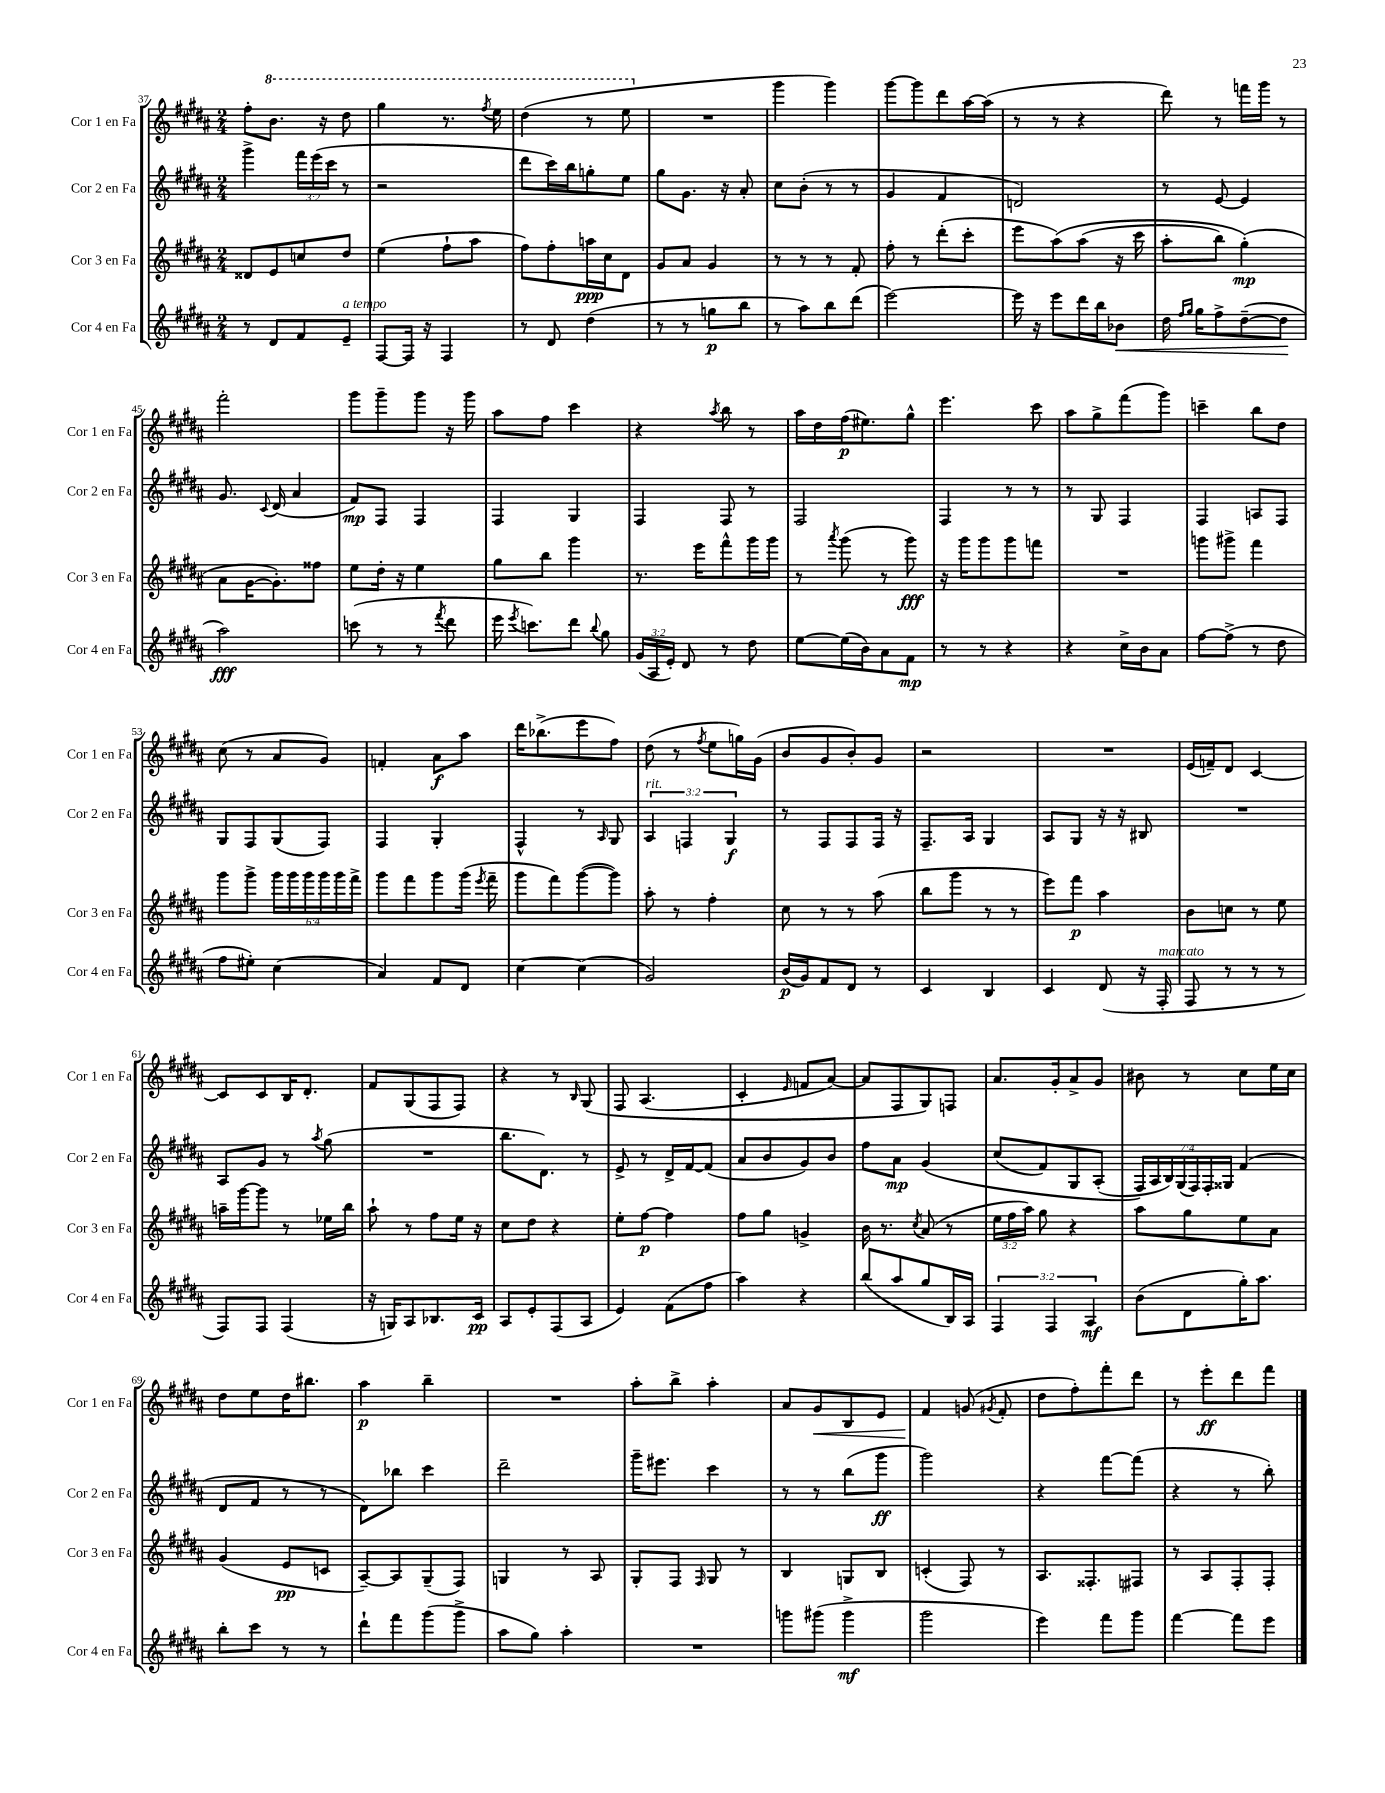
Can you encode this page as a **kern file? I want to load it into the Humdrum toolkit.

**kern	**dynam	**kern	**dynam	**kern	**dynam	**kern	**dynam
*part4	*part4	*part3	*part3	*part2	*part2	*part1	*part1
*staff4	*staff4	*staff3	*staff3	*staff2	*staff2	*staff1	*staff1
*I"Cor 4 en Fa	*	*I"Cor 3 en Fa	*	*I"Cor 2 en Fa	*	*I"Cor 1 en Fa	*
*I'Cor 4 en Fa	*	*I'Cor 3 en Fa	*	*I'Cor 2 en Fa	*	*I'Cor 1 en Fa	*
*clefG2	*	*clefG2	*	*clefG2	*	*clefG2	*
*k[f#c#g#d#a#]	*	*k[f#c#g#d#a#]	*	*k[f#c#g#d#a#]	*	*k[f#c#g#d#a#]	*
*M2/4	*	*M2/4	*	*M2/4	*	*M2/4	*
=37	=37	=37	=37	=37	=37	=37	=37
8r	.	8d##X/L	.	4ggg#^\	.	8ff#'\L	.
*	*	*	*	*	*	*8va	*
8d#/L	.	8e/	.	.	.	8.bb\J	.
8f#/	.	8ccn/	.	24fff#\LL	.	.	.
.	.	.	.	(24eee\	.	.	.
.	.	.	.	.	.	16r	.
.	.	.	.	24ccc#\JJ	.	.	.
!LO:TX:a:i:t=a tempo	!	!	!	!	!	!	!
8e~/J	.	8dd#/J	.	8r	.	8ddd#\	.
=38	=38	=38	=38	=38	=38	=38	=38
[8F#/L	.	(4ee\	.	2r	.	4ggg#\	.
16F#/Jk]	.	.	.	.	.	.	.
16r	.	.	.	.	.	.	.
4F#/	.	8ff#`\L	.	.	.	8.r	.
.	.	8aa#\J	.	.	.	.	.
.	.	.	.	.	.	8qfff#/	.
.	.	.	.	.	.	16eee\	.
=39	=39	=39	=39	=39	=39	=39	=39
8r	.	8ff#\L)	.	8ddd#\L	.	(4ddd#\	.
8d#/	.	8ff#'\	.	16ccc#\L)	.	.	.
.	.	.	.	16bb\J	.	.	.
(4dd#\	.	16aan\L	ppp	8ggn'\	.	8r	.
.	.	16cc#\J	.	.	.	.	.
.	.	8d#\J	.	8ee\J	.	8eee\	.
=40	=40	=40	=40	=40	=40	=40	=40
*	*	*	*	*	*	*X8va	*
8r	.	8g#/L	.	8gg#\L	.	2r	.
8r	.	8a#/J	.	8.g#\J	.	.	.
8ggn\L	p	4g#/	.	.	.	.	.
.	.	.	.	16r	.	.	.
8bb\J	.	.	.	8a#'/	.	.	.
=41	=41	=41	=41	=41	=41	=41	=41
8r	.	8r	.	8cc#\L	.	4ggg#\	.
8aa#\L)	.	8r	.	(8b'\J	.	.	.
8bb\	.	8r	.	8r	.	4ggg#\)	.
(8ddd#\J	.	8f#'/	.	8r	.	.	.
=42	=42	=42	=42	=42	=42	=42	=42
[2eee\)	.	8ff#'\	.	4g#/	.	[8ggg#\L	.
.	.	8r	.	.	.	8ggg#\]	.
.	.	(8ddd#'\L	.	4f#/	.	8ddd#\	.
.	.	8ccc#'\J	.	.	.	[16aa#\L	.
.	.	.	.	.	.	(16aa#\JJ]	.
=43	=43	=43	=43	=43	=43	=43	=43
16eee\]	.	8eee\L	.	2dn/)	.	8r	.
16r	.	.	.	.	.	.	.
8eee\L	.	(8aa#\)	.	.	.	8r	.
16ddd#\L	.	(8aa#\J	.	.	.	4r	.
16bb\J	.	.	.	.	.	.	.
!	!LO:HP:b	!	!	!	!	!	!
8b-X\J	<	16r	.	.	.	.	.
.	.	16ccc#\	.	.	.	.	.
=44	=44	=44	=44	=44	=44	=44	=44
16dd#\	.	8aa#'\L	.	8r	.	8ddd#\)	.
16qqff#/LL	.	.	.	.	.	.	.
16qqgg#/JJ	.	.	.	.	.	.	.
16gg#\KL	.	.	.	.	.	.	.
8ff#^\	.	8bb\J)	.	[8e/	.	8r	.
([8dd#~\	.	(4gg#'\)	mp	4e/]	.	16fffn\LL	.
.	.	.	.	.	.	16ggg#\JJ	.
8dd#\J]	.	.	.	.	.	8r	.
.	[	.	.	.	.	.	.
!!LO:LB:g=z
=45	=45	=45	=45	=45	=45	=45	=45
2aa#\)	fff	8a#\L	.	8.g#/	.	2fff#'\	.
.	.	[16g#\K	.	.	.	.	.
.	.	.	.	8qqc#/	.	.	.
.	.	8.g#'\])	.	(16d#/	.	.	.
.	.	.	.	4a#/	.	.	.
.	.	8ff##X\J	.	.	.	.	.
=46	=46	=46	=46	=46	=46	=46	=46
(8cccn\	.	8ee\L	.	8f#/L)	mp	8ggg#\L	.
8r	.	16dd#'\Jk	.	8F#/J	.	8ggg#~\	.
.	.	16r	.	.	.	.	.
8r	.	4ee\	.	4F#/	.	8ggg#\J	.
8qfff#/	.	.	.	.	.	.	.
8ddd#\	.	.	.	.	.	16r	.
.	.	.	.	.	.	16ggg#\	.
=47	=47	=47	=47	=47	=47	=47	=47
16eee\	.	8gg#\L	.	4F#/	.	8aa#\L	.
8qeee/	.	.	.	.	.	.	.
8.cccn\L)	.	.	.	.	.	.	.
.	.	8bb\J	.	.	.	8ff#\J	.
8ddd#\J	.	4ggg#\	.	4G#/	.	4ccc#\	.
8qqbb/	.	.	.	.	.	.	.
8gg#\	.	.	.	.	.	.	.
=48	=48	=48	=48	=48	=48	=48	=48
(24g#/LL	.	8.r	.	4F#/	.	4r	.
24A#/	.	.	.	.	.	.	.
24e'/JJ)	.	.	.	.	.	.	.
8d#/	.	.	.	.	.	.	.
.	.	16eee\KL	.	.	.	.	.
.	.	.	.	.	.	8qaa#/	.
8r	.	8fff#^^\	.	8F#/	.	8bb\	.
8dd#\	.	16ggg#\L	.	8r	.	8r	.
.	.	16ggg#\JJ	.	.	.	.	.
=49	=49	=49	=49	=49	=49	=49	=49
[8ee\L	.	8r	.	2F#/	.	16aa#\LL	.
.	.	.	.	.	.	16dd#\	.
.	.	8qaaa#/	.	.	.	.	.
(16ee\L]	.	(8ggg#\	.	.	.	(16ff#\J	p
16b\J)	.	.	.	.	.	8.ee#X\)	.
8a#\	.	8r	.	.	.	.	.
8f#\J	mp	8ggg#\)	fff	.	.	8gg#^^\J	.
=50	=50	=50	=50	=50	=50	=50	=50
8r	.	16r	.	4F#/	.	4.eee\	.
.	.	16ggg#\KL	.	.	.	.	.
8r	.	8ggg#\	.	.	.	.	.
4r	.	8ggg#\	.	8r	.	.	.
.	.	8fffn\J	.	8r	.	8ccc#\	.
=51	=51	=51	=51	=51	=51	=51	=51
4r	.	2r	.	8r	.	8aa#\L	.
.	.	.	.	8G#/	.	8gg#^\	.
16cc#^\LL	.	.	.	4F#/	.	(8fff#\	.
16b\J	.	.	.	.	.	.	.
8a#\J	.	.	.	.	.	8ggg#\J)	.
=52	=52	=52	=52	=52	=52	=52	=52
[8ff#\L	.	8gggn\L	.	4F#/	.	4cccn~\	.
(8ff#^\J]	.	8ggg#X^\J	.	.	.	.	.
8r	.	4fff#\	.	8An/L	.	8bb\L	.
8dd#\	.	.	.	8F#/J	.	8dd#\J	.
!!LO:LB:g=z
=53	=53	=53	=53	=53	=53	=53	=53
8ff#\L	.	8ggg#\L	.	8G#/L	.	(8cc#\	.
8ee#X'\J)	.	8ggg#^\J	.	8F#/	.	8r	.
(4cc#\	.	24ggg#\LL	.	(8G#/	.	8a#/L	.
.	.	24ggg#\	.	.	.	.	.
.	.	24ggg#\	.	.	.	.	.
.	.	24ggg#\	.	8F#/J)	.	8g#/J)	.
.	.	24ggg#\	.	.	.	.	.
.	.	24fff#^\JJ	.	.	.	.	.
=54	=54	=54	=54	=54	=54	=54	=54
4a#/)	.	8ggg#\L	.	4F#/	.	4fn'/	.
.	.	8fff#\	.	.	.	.	.
8f#/L	.	8ggg#\	.	4G#'/	.	8a#\L	f
8d#/J	.	(16ggg#\Jk	.	.	.	8aa#\J	.
.	.	8qeee/	.	.	.	.	.
.	.	16fff#~\	.	.	.	.	.
=55	=55	=55	=55	=55	=55	=55	=55
[4cc#\	.	8ggg#\L	.	4F#^^/	.	16ddd#\KL	.
.	.	.	.	.	.	(8.bb-X^\	.
.	.	8fff#\)	.	.	.	.	.
(4cc#\]	.	([8ggg#\	.	8r	.	8eee\	.
.	.	.	.	16qqA#/	.	.	.
.	.	8ggg#\J])	.	8G#/	.	8ff#\J)	.
=56	=56	=56	=56	=56	=56	=56	=56
!	!	!	!	!LO:TX:a:i:t=rit.	!	!	!
2g#/)	.	8aa#'\	.	6A#/	.	(8dd#\	.
.	.	8r	.	.	.	8r	.
.	.	.	.	6Fn/	.	.	.
.	.	.	.	.	.	8qff#/	.
.	.	4ff#'\	.	.	.	8ee\L	.
.	.	.	.	6G#/	f	.	.
.	.	.	.	.	.	16ggn\L)	.
.	.	.	.	.	.	(16g#\JJ	.
=57	=57	=57	=57	=57	=57	=57	=57
(16b/LL	p	8cc#\	.	8r	.	8b/L	.
16g#/J)	.	.	.	.	.	.	.
8f#/	.	8r	.	8F#/L	.	8g#/	.
8d#/J	.	8r	.	8F#/	.	8b'/)	.
8r	.	(8aa#\	.	16F#/Jk	.	8g#/J	.
.	.	.	.	16r	.	.	.
=58	=58	=58	=58	=58	=58	=58	=58
4c#/	.	8bb\L	.	8.F#~/L	.	2r	.
.	.	8ggg#\J	.	.	.	.	.
.	.	.	.	16A#/Jk	.	.	.
4B/	.	8r	.	4G#/	.	.	.
.	.	8r	.	.	.	.	.
=59	=59	=59	=59	=59	=59	=59	=59
4c#/	.	8eee\L)	.	8A#/L	.	2r	.
.	.	8fff#\J	p	8G#/J	.	.	.
(8d#/	.	4aa#\	.	16r	.	.	.
.	.	.	.	16r	.	.	.
16r	.	.	.	8B#X/	.	.	.
!LO:TX:a:i:t=marcato	!	!	!	!	!	!	!
16F#'/	.	.	.	.	.	.	.
=60	=60	=60	=60	=60	=60	=60	=60
8F#/	.	8b\L	.	2r	.	(16e/LL	.
.	.	.	.	.	.	16fn~/J)	.
8r	.	8ccn\J	.	.	.	8d#/J	.
8r	.	8r	.	.	.	[4c#/	.
8r	.	8ee\	.	.	.	.	.
!!LO:LB:g=z
=61	=61	=61	=61	=61	=61	=61	=61
8F#/L)	.	16aan~\LL	.	8A#/L	.	8c#/L]	.
.	.	[16ggg#\J	.	.	.	.	.
8F#/J	.	8ggg#\J]	.	8g#/J	.	8c#/	.
(4F#/	.	8r	.	8r	.	16B/K	.
.	.	.	.	.	.	8.d#'/J	.
.	.	.	.	8qaa#/	.	.	.
.	.	16ee-X\LL	.	(8gg#\	.	.	.
.	.	16bb\JJ	.	.	.	.	.
=62	=62	=62	=62	=62	=62	=62	=62
16r	.	8aa#`\	.	2r	.	8f#/L	.
16Gn/KL)	.	.	.	.	.	.	.
8A#/	.	8r	.	.	.	(8G#/	.
8.B-X/	.	8ff#\L	.	.	.	8F#/	.
.	.	16ee\Jk	.	.	.	8F#/J)	.
16c#/Jk	pp	16r	.	.	.	.	.
=63	=63	=63	=63	=63	=63	=63	=63
8A#/L	.	8cc#\L	.	8.bb\L	.	4r	.
8e'/	.	8dd#\J	.	.	.	.	.
.	.	.	.	8.d#\J)	.	.	.
(8F#/	.	4r	.	.	.	8r	.
.	.	.	.	.	.	16qqB/	.
8A#/J	.	.	.	8r	.	(8G#/	.
=64	=64	=64	=64	=64	=64	=64	=64
4e/)	.	8ee'\L	.	8e^/	.	8F#/	.
.	.	[8ff#\J	p	8r	.	(4.A#/	.
(8f#\L	.	4ff#\]	.	16d#^/LL	.	.	.
.	.	.	.	[16f#/J	.	.	.
8ff#\J	.	.	.	(8f#/J]	.	.	.
=65	=65	=65	=65	=65	=65	=65	=65
4aa#\)	.	8ff#\L	.	8a#/L	.	4c#'/	.
.	.	8gg#\J	.	8b/	.	.	.
.	.	.	.	.	.	16qqe/	.
4r	.	4gn^/	.	8g#/)	.	8fn/L	.
.	.	.	.	8b/J	.	[8a#/J)	.
=66	=66	=66	=66	=66	=66	=66	=66
(8bb/L	.	16b\	.	8ff#\L	.	8a#/L]	.
.	.	8.r	.	.	.	.	.
8aa#/	.	.	.	8a#\J	mp	8F#/	.
.	.	8qcc#/	.	.	.	.	.
8gg#/	.	(8a#/	.	(4g#/	.	8G#/)	.
16B/L)	.	8r	.	.	.	8Fn/J	.
16A#/JJ	.	.	.	.	.	.	.
=67	=67	=67	=67	=67	=67	=67	=67
6F#/	.	24ee\LL	.	(8cc#/L	.	8.a#/L	.
.	.	24ff#\	.	.	.	.	.
.	.	24aa#\JJ)	.	.	.	.	.
.	.	8gg#\	.	8f#/)	.	.	.
6F#/	.	.	.	.	.	.	.
.	.	.	.	.	.	16g#'/k	.
.	.	4r	.	8G#/	.	8a#^/	.
6A#/	mf	.	.	.	.	.	.
.	.	.	.	(8A#'/J	.	8g#/J	.
=68	=68	=68	=68	=68	=68	=68	=68
(8b\L	.	8aa#\L	.	28F#/LL)	.	8b#X\	.
.	.	.	.	28A#/	.	.	.
.	.	.	.	28B/)	.	.	.
.	.	.	.	(28G#/	.	.	.
8d#\	.	8gg#\	.	.	.	8r	.
.	.	.	.	28F#/)	.	.	.
.	.	.	.	28F#'/	.	.	.
.	.	.	.	28G##X/JJ	.	.	.
16gg#'\K)	.	8ee\	.	(4f#/	.	8cc#\L	.
8.aa#\J	.	.	.	.	.	.	.
.	.	8a#\J	.	.	.	16ee\L	.
.	.	.	.	.	.	16cc#\JJ	.
!!LO:LB:g=z
=69	=69	=69	=69	=69	=69	=69	=69
8bb'\L	.	(4g#/	.	8d#/L	.	8dd#\L	.
8ccc#\J	.	.	.	8f#/J	.	8ee\	.
8r	.	8e/L	pp	8r	.	16dd#\K	.
.	.	.	.	.	.	8.bb#X\J	.
8r	.	8cn/J	.	8r	.	.	.
=70	=70	=70	=70	=70	=70	=70	=70
8ddd#`\L	.	[8A#~/L)	.	8d#\L)	.	4aa#\	p
8fff#\	.	8A#/]	.	8bb-X\J	.	.	.
(8ggg#\	.	(8G#~/	.	4ccc#\	.	4bb~\	.
8ggg#^\J	.	8F#/J)	.	.	.	.	.
=71	=71	=71	=71	=71	=71	=71	=71
8aa#\L	.	4Gn/	.	2ddd#~\	.	2r	.
8gg#\J)	.	.	.	.	.	.	.
4aa#'\	.	8r	.	.	.	.	.
.	.	8A#/	.	.	.	.	.
=72	=72	=72	=72	=72	=72	=72	=72
2r	.	8G#'/L	.	16ggg#~\KL	.	8aa#'\L	.
.	.	.	.	8.eee#X\J	.	.	.
.	.	8F#/J	.	.	.	8bb^\J	.
.	.	16qqF#/	.	.	.	.	.
.	.	8G#/	.	4ccc#\	.	4aa#'\	.
.	.	8r	.	.	.	.	.
=73	=73	=73	=73	=73	=73	=73	=73
8gggn\L	.	4B/	.	8r	.	8a#/L	.
!	!	!	!	!	!	!	!LO:HP:b
(8ggg#X\J	.	.	.	8r	.	8g#/	<
4ggg#^\	mf	8Gn/L	.	(8bb\L	.	8B/	.
.	.	8B/J	.	8ggg#\J	ff	8e/J	.
=74	=74	=74	=74	=74	=74	=74	=74
2ggg#\	.	(4cn'/	.	2ggg#\)	.	4f#/	.
.	.	8F#/)	.	.	.	(8gn/	[
.	.	.	.	.	.	8qg#X/	.
.	.	8r	.	.	.	8f#'/	.
=75	=75	=75	=75	=75	=75	=75	=75
4eee\)	.	8.A#/L	.	4r	.	8dd#\L	.
.	.	.	.	.	.	8ff#'\)	.
.	.	8.F##X'/	.	.	.	.	.
8fff#\L	.	.	.	[8fff#\L	.	8fff#'\	.
8ggg#\J	.	8F#X/J	.	(8fff#\J]	.	8ddd#\J	.
=76	=76	=76	=76	=76	=76	=76	=76
[4fff#\	.	8r	.	4r	.	8r	.
.	.	8A#/L	.	.	.	8eee'\L	ff
8fff#\L]	.	8F#'/	.	8r	.	8ddd#\	.
8eee\J	.	8F#'/J	.	8bb'\)	.	8fff#\J	.
==	==	==	==	==	==	==	==
*-	*-	*-	*-	*-	*-	*-	*-
